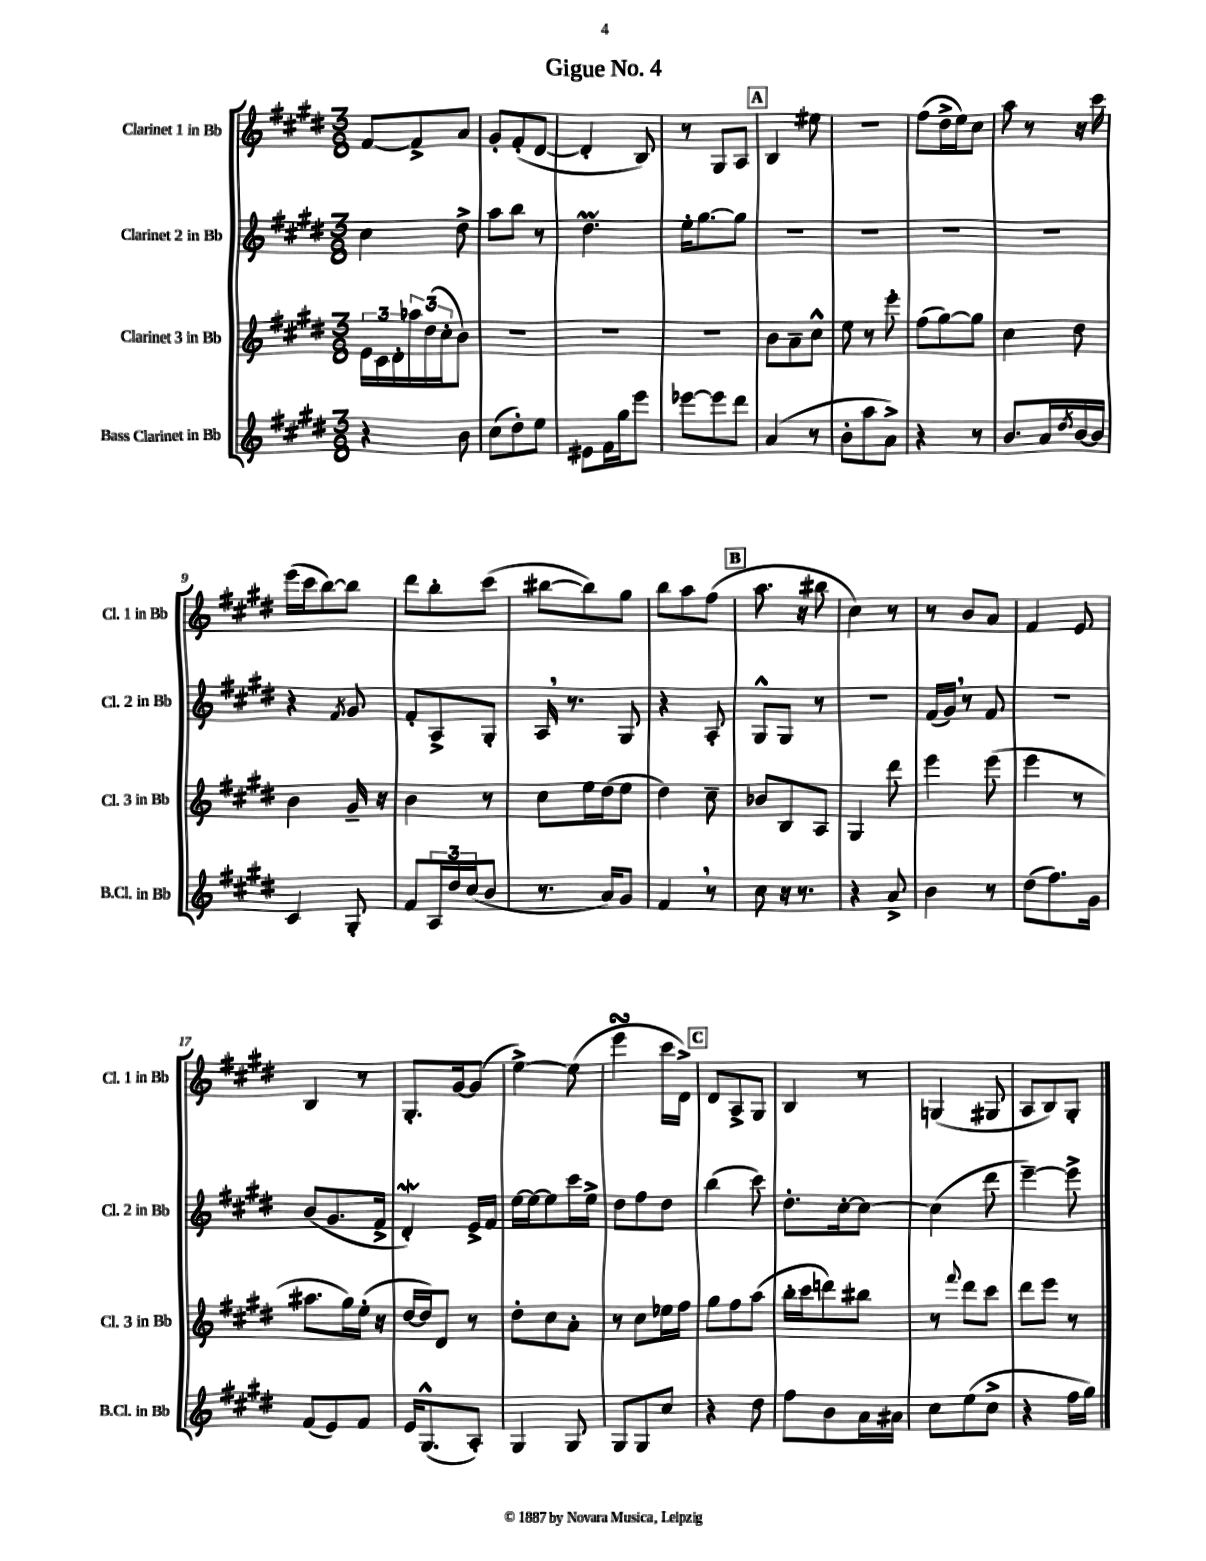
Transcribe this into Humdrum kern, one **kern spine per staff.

**kern	**kern	**kern	**kern
*part4	*part3	*part2	*part1
*staff4	*staff3	*staff2	*staff1
*I"Bass Clarinet in Bb	*I"Clarinet 3 in Bb	*I"Clarinet 2 in Bb	*I"Clarinet 1 in Bb
*I'B.Cl. in Bb	*I'Cl. 3 in Bb	*I'Cl. 2 in Bb	*I'Cl. 1 in Bb
*clefG2	*clefG2	*clefG2	*clefG2
*k[f#c#g#d#]	*k[f#c#g#d#]	*k[f#c#g#d#]	*k[f#c#g#d#]
*M3/8	*M3/8	*M3/8	*M3/8
=1	=1	=1	=1
4r	24e\LL	4cc#\	[8f#/L
.	24c#\	.	.
.	24d#'\	.	.
.	24aa-X\	.	8f#^/]
.	(24dd#\	.	.
.	24cc#'\J	.	.
8b\	8b\J)	8dd#^\	8a/J
=2	=2	=2	=2
(8cc#\L	4.r	8aa\L	8g#'/L
8dd#'\)	.	8bb\J	(8f#'/
8ee\J	.	8r	[8d#/J
=3	=3	=3	=3
8e#X\L	4.r	4.dd#m\	4d#'/]
16f#\L	.	.	.
16gg#\J	.	.	.
8eee\J	.	.	8B/)
=4	=4	=4	=4
[8eee-X\L	4.r	16ee'\KL	8r
.	.	[8.gg#\	.
8eee-\]	.	.	8G#/L
8ddd#\J	.	8gg#\J]	8A/J
!!LO:REH:place=s1:t=A
=5	=5	=5	=5
(4a/	8b\L	4.r	4B/
.	8a~\	.	.
8r	8cc#^^\J	.	8ee#X\
=6	=6	=6	=6
8b'\L	8ee\	4.r	4.r
8aa\	8r	.	.
8a^\J)	8eee'\	.	.
=7	=7	=7	=7
4r	(8ff#\L	4.r	(8ff#\L
.	[8gg#\)	.	16dd#^\L
.	.	.	16ee\J)
8r	8gg#\J]	.	8cc#\J
=8	=8	=8	=8
8.b/L	4cc#\	4.r	8aa\
.	.	.	8r
16a/L	.	.	.
8qdd#/	.	.	.
[16b/	8dd#\	.	16r
16b/JJ]	.	.	16ccc#\
!!LO:LB:g=z
=9	=9	=9	=9
4c#/	4b\	4r	(16eee\LL
.	.	.	16ccc#\J
.	.	.	[8bb\)
.	.	8qf#/	.
8G#'/	16g#~/	8g#/	8bb\J]
.	16r	.	.
=10	=10	=10	=10
8f#/L	4b\	8f#'/L	8ddd#\L
24A/L	.	8A^/	8bb'\
24dd#/	.	.	.
(24cc#/J	.	.	.
8b/J	8r	8G#'/J	(8ccc#\J
=11	=11	=11	=11
8.r	8cc#\L	16A,/	[8bb#X\L
.	.	8.r	.
.	16ee\L	.	8bb#\])
16a/KL)	(16dd#\J	.	.
8g#/J	8ee\J	8G#/	8gg#\J
=12	=12	=12	=12
4f#,/	4dd#\)	4r	8bb\L
.	.	.	8aa\
8r	8cc#~\	8A'/	(8ff#\J
!!LO:REH:place=s1:t=B
=13	=13	=13	=13
8cc#\	8b-X/L	8G#^^/L	8.aa\
16r	8B/	8G#/J	.
8.r	.	.	16r
.	8A/J	8r	8bb#X\
=14	=14	=14	=14
4r	4G#/	4.r	4cc#\)
8a^/	8ddd#\	.	8r
=15	=15	=15	=15
4b\	4eee\	(16f#/LL	8r
.	.	16g#,/JJ)	.
.	.	8r	8b/L
8r	(8eee\	8f#/	8a/J
=16	=16	=16	=16
(8dd#\L	4eee\	4.r	4f#/
8.ff#\)	.	.	.
.	8r	.	8e/
16g#\Jk	.	.	.
!!LO:LB:g=z
=17	=17	=17	=17
(8f#/L	8.aa#X\L	(8b/L	4B/
8e/)	.	8.g#/	.
.	16gg#\L)	.	.
8f#/J	(16ee'\JJ	.	8r
.	16r	16f#^/Jk	.
=18	=18	=18	=18
16e/KL	[16dd#/LL	4d#W'/)	8.G#'/L
(8.G#^^/	16dd#/J])	.	.
.	8d#/J	.	.
.	.	.	[16g#/k
8A'/J)	8r	16e^/LL	(8g#/J]
.	.	16f#/JJ	.
=19	=19	=19	=19
4G#/	8dd#'\L	[16ee\LL	[4ee^\)
.	.	16ee\J_	.
.	8cc#\	8ee\]	.
8G#/	8a'\J	16ccc#\L	(8ee\]
.	.	16ee^\JJ	.
=20	=20	=20	=20
8G#/L	8r	8dd#\L	4eeesSSs\
8G#/	8cc#\L	8ff#\	.
8cc#/J	16ee-X\L	8dd#\J	16ccc#\LL
.	16ff#\JJ	.	16d#^\JJ)
!!LO:REH:place=s1:t=C
=21	=21	=21	=21
4r	8gg#\L	(4bb\	8d#/L
.	8ff#\	.	8A^/
8dd#\	(8aa\J	8ccc#\)	8G#/J
=22	=22	=22	=22
8ff#\L	16bb'\LL	8.dd#'\L	4B/
.	16ccc#\J	.	.
8b\	8dddn\)	.	.
.	.	[16cc#'\k	.
16a\L	8bb#X\J	8cc#\J_	8r
16a#X\JJ	.	.	.
=23	=23	=23	=23
8cc#\L	8r	(4cc#\]	(4Gn/
.	8qqfff#/	.	.
(8ee\	8ddd#\L	.	.
8cc#^\J	8ccc#\J	8ddd#\	8G#X/
=24	=24	=24	=24
4r	8ddd#\L	[4eee~\)	8A/L
.	8eee\J	.	8B/)
16ff#\LL	8r	8eee^\]	8G#'/J
16gg#\JJ)	.	.	.
==	==	==	==
*-	*-	*-	*-
